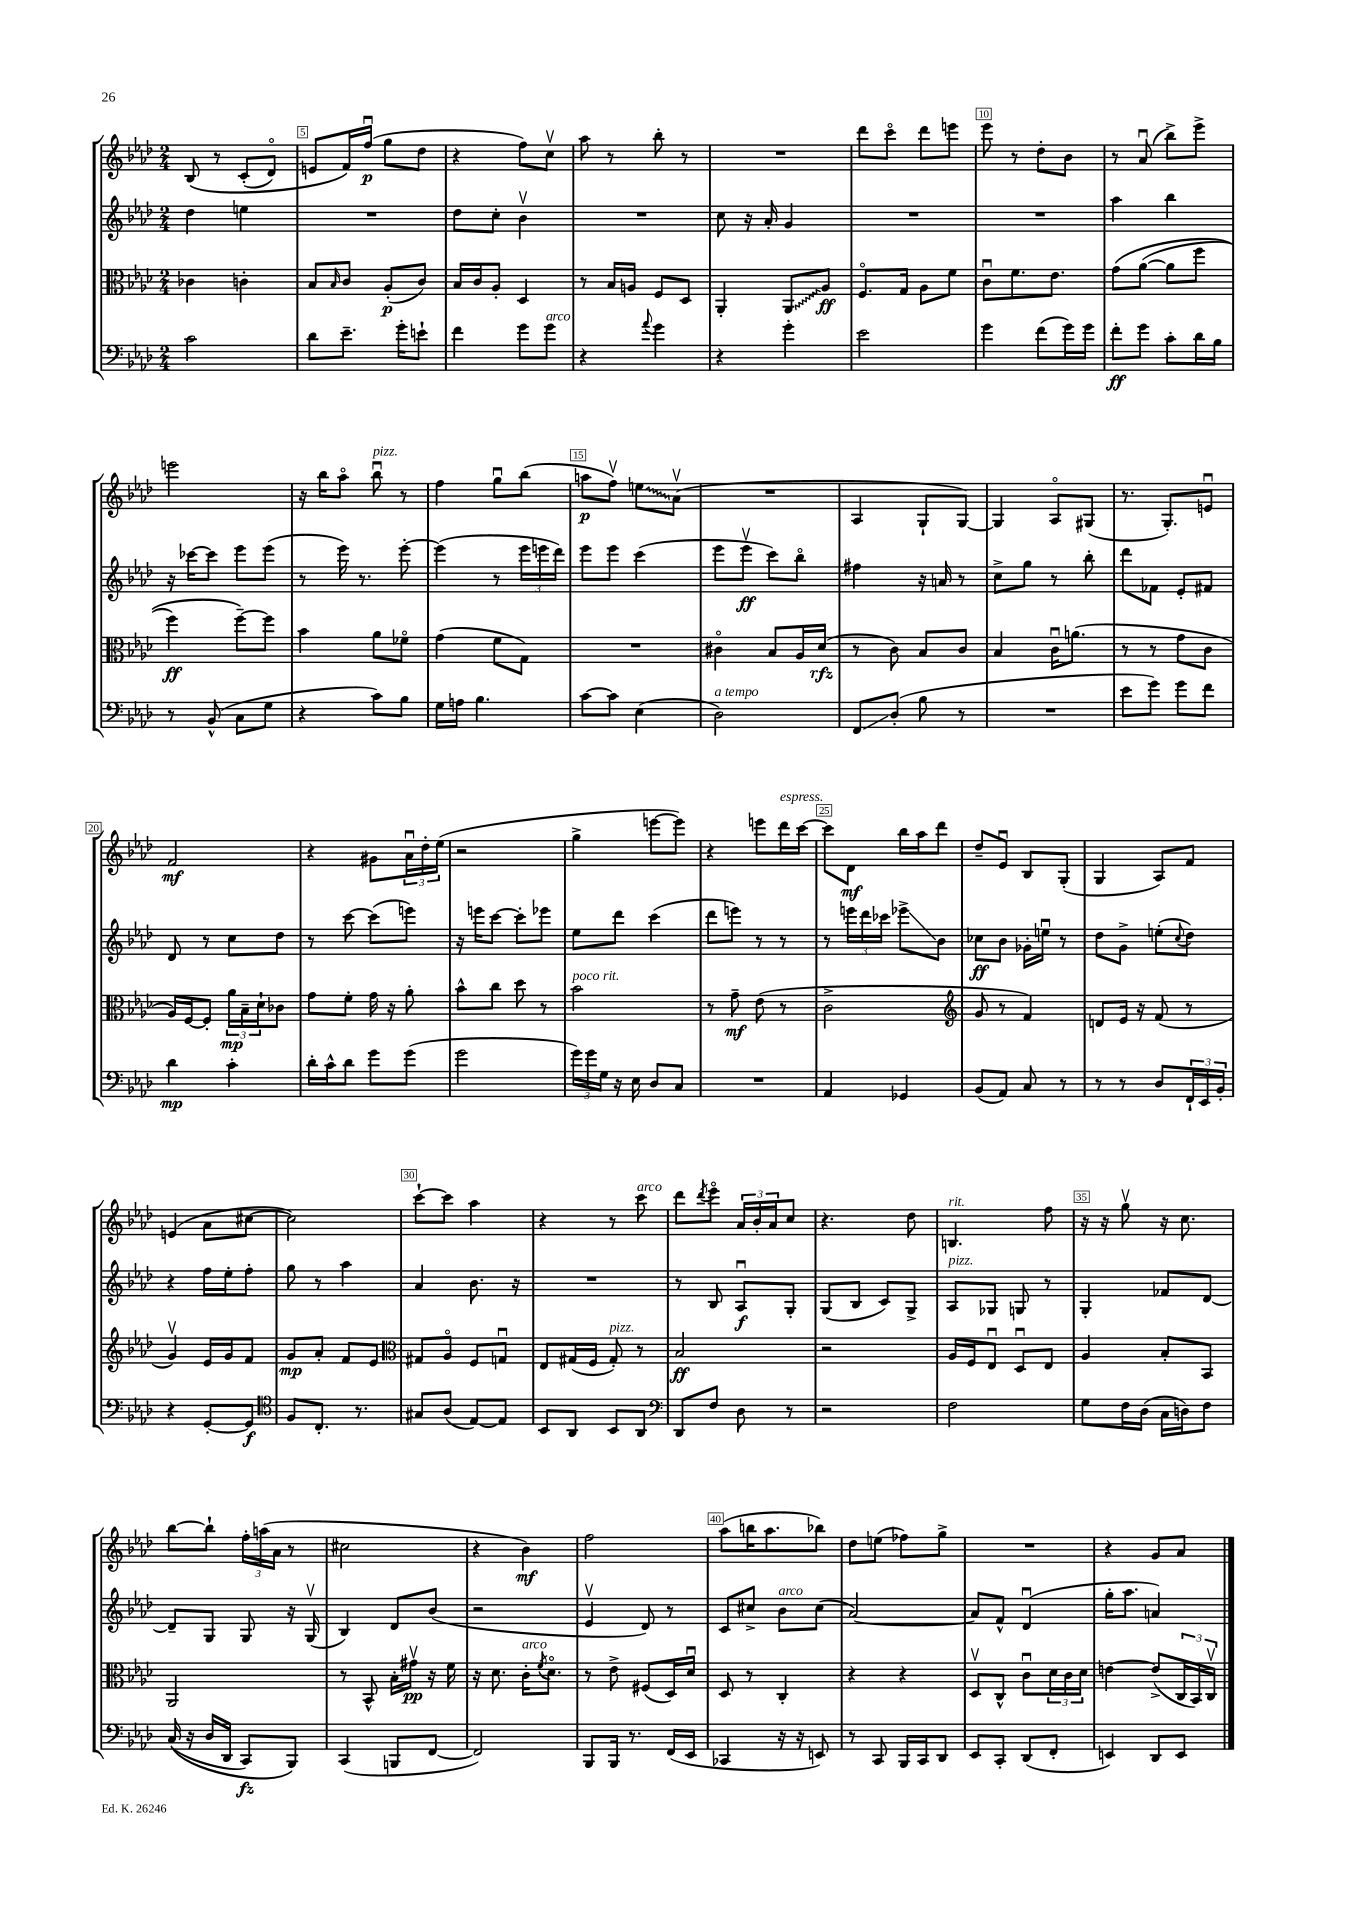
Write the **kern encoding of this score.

**kern	**kern	**kern	**kern
*staff4	*staff3	*staff2	*staff1
*clefF4	*clefC3	*clefG2	*clefG2
*k[b-e-a-d-]	*k[b-e-a-d-]	*k[b-e-a-d-]	*k[b-e-a-d-]
*M2/4	*M2/4	*M2/4	*M2/4
2c	4c-	4dd-	&(8B-
.	.	.	8r
.	4c'	4ee	(8c'
.	.	.	8d-o)
=	=	=	=
8d-	8B-	2r	8e
.	16qqB-	.	.
8.e-~	8c	.	16f&)
.	.	.	(16ffu
.	(8A-'	.	8gg
16g'	.	.	.
8e`	8c)	.	8dd-
=	=	=	=
4f	16B-	8dd-	4r
.	16c	.	.
.	8A-'	8cc'	.
8g	4D-	4b-v	8ff)
8g	.	.	8ccv
=	=	=	=
4r	8r	2r	8aa-
.	16B-	.	8r
.	16A	.	.
8qqa-	.	.	.
4g	8F	.	8bb-'
.	8D-	.	8r
=	=	=	=
4r	4AA-'	8cc	2r
.	.	16r	.
.	.	16a-'	.
4g'	8AA-	4g	.
.	8A-	.	.
=	=	=	=
2e-	8.Fo	2r	8ddd-
.	.	.	8ccco
.	16G	.	.
.	8A-	.	8ddd-
.	8f	.	8eee
=	=	=	=
4g	8cu	2r	8eee-
.	8.f	.	8r
(8f	.	.	8dd-'
.	8.e-	.	.
16g)	.	.	8b-
16g	.	.	.
=	=	=	=
8f'	&(8g	4aa-	8r
8g	([8a-	.	(8a-u
8c'	8a-]	4bb-	8bb-^)
16d-	8ff	.	8eee-^
16B-	.	.	.
=	=	=	=
8r	4ff)	16r	2eee
.	.	[16ccc-	.
(8BB-^^	.	8ccc-]	.
8C	[8ff~&)	8eee-	.
8G	8ff]	(8eee-	.
=	=	=	=
4r	4b-	8r	16r
.	.	.	16bb-
.	.	16eee-)	8aa-o
.	.	8.r	.
8c)	8a-	.	8bb-u
8B-	8f-o	[8eee-'	8r
=	=	=	=
16G	(4g	(4eee-]	4ff
16A	.	.	.
4.B-	.	.	.
.	8f	8r	8ggu
.	8G)	24eee-	(8bb-
.	.	24eee	.
.	.	24ddd-)	.
=	=	=	=
[8c	2r	8eee-	8aa
8c]	.	8eee-	8ffv)
(4E-	.	(4ccc	8ee
.	.	.	(8a-v
=	=	=	=
2D-)	4c#o	8eee-	2r
.	.	8eee-v	.
.	8B-	8ccc)	.
.	16A-	8bb-o	.
.	(16d-	.	.
=	=	=	=
8FF	8r	4ff#	4A-
(8D-'	8c)	.	.
8B-	8B-	16r	8G`
.	.	16a	.
8r	8c	8r	[8G)
=	=	=	=
2r	4B-	8cc^	4G]
.	.	8gg	.
.	16cu	8r	8A-o
.	(8.a	.	.
.	.	8bb-'	(8G#
=	=	=	=
8e-	8r	8ddd-	8.r
8g)	8r	8f-	.
.	.	.	8.G')
8g	8g	8e-'	.
8f	8c	8f#	8eu
=	=	=	=
4d-	16A-)	8d-	2f
.	[16F	.	.
.	8F']	8r	.
4c'	24a-	8cc	.
.	24B-~	.	.
.	24d-`	.	.
.	8c-	8dd-	.
=	=	=	=
16d-'	8g	8r	4r
16c^^	.	.	.
8d-	8f'	[8ccc	.
8g	16g	(8ccc]	8g#
.	16r	.	.
(8g	8a-'	8eee)	24a-u
.	.	.	24dd-'
.	.	.	(24ee-
=	=	=	=
2g	8b-^^	16r	2r
.	.	16eee	.
.	8cc	[8ccc	.
.	8dd-	8ccc']	.
.	8r	8eee-	.
=	=	=	=
24g)	2b-	8ee-	4gg^
24g	.	.	.
24G	.	.	.
16r	.	8ddd-	.
16E-	.	.	.
8D-	.	(4ccc	[8eee
8C	.	.	8eee])
=	=	=	=
2r	8r	8ddd-	4r
.	8g~	8eee)	.
.	(8e-	8r	8eee
.	8r	8r	16ddd-
.	.	.	[16ccc
=	=	=	=
4AA-	2c^	8r	8ccc]
.	.	24eee	8d-
.	.	24ddd-	.
.	.	24ccc-	.
4GG-	.	8eee-^	16bb-
.	.	.	16aa-
.	.	8b-	8ddd-
=	=	=	=
*	*clefG2	*	*
(8BB-	8g	8cc-	8dd-~
8AA-)	8r	8b-	8e-u
8C	4f)	16g-'	8B-
.	.	16eeu	.
8r	.	8r	(8G'
=	=	=	=
8r	8d	8dd-	4G
8r	16e-	8g^	.
.	16r	.	.
8D-	(8f	(8ee'	8A-)
.	.	8qqcc	.
24FF`	8r	8dd-)	8f
24EE-	.	.	.
24BB-'	.	.	.
=	=	=	=
4r	4gv)	4r	(4e
[8GG'	16e-	16ff	8a-
.	16g	16ee-'	.
8GG]	8f	8ff'	[8cc#
=	=	=	=
*clefC4	*	*	*
8F	8g	8gg	2cc#])
8.C'	8a-'	8r	.
.	8f	4aa-	.
8.r	.	.	.
.	8e-	.	.
=	=	=	=
*	*clefC3	*	*
8G#	8G#	4a-	[8ccc`
(8A-	8A-o	.	8ccc]
[8E-)	8F	8.b-	4aa-
8E-]	8Gu	.	.
.	.	16r	.
=	=	=	=
8BB-	8E-	2r	4r
8AA-	(16G#	.	.
.	16F	.	.
8BB-	8G#')	.	8r
8AA-	8r	.	8ccc
=	=	=	=
*clefF4	*	*	*
8DD-	2B-	8r	8ddd-
.	.	.	8qddd-
8F	.	8B-	8eee-o
8D-	.	8A-u	24a-
.	.	.	24b-'
.	.	.	24a-
8r	.	8G'	8cc
=	=	=	=
2r	2r	(8G	4.r
.	.	8B-	.
.	.	8c)	.
.	.	8G^	8dd-
=	=	=	=
2F	16A-	8A-	4.B
.	16F	.	.
.	8E-u	8G-	.
.	8D-u	8G	.
.	8E-	8r	8ff
=	=	=	=
8G	4A-	4G'	16r
.	.	.	16r
16F	.	.	8ggv
(16D-	.	.	.
16C	8B-'	8f-	16r
16D)	.	.	8.cc
8F	8BB-	[8d-	.
=	=	=	=
&((16C	2AA-	8d-~]	[8bb-
16r	.	.	.
16D-	.	8G	8bb-`]
16DD-	.	.	.
8CC)	.	8G	24ff'
.	.	.	(24aa
.	.	.	24a-
8BBB-&)	.	16r	8r
.	.	(16Gv	.
=	=	=	=
(4CC	8r	4B-)	2cc#
.	8BB-^^	.	.
8BBB	16B-'	8d-	.
.	16g#v	.	.
[8FF	16r	(8b-	.
.	16f	.	.
=	=	=	=
2FF])	16r	2r	4r
.	8.d-	.	.
.	16c'	.	4b-)
.	8qf	.	.
.	8.d-o	.	.
=	=	=	=
8BBB-	8r	4e-v	2ff
16BBB-	8e-^	.	.
8.r	.	.	.
.	(8F#	8d-)	.
(16FF	16D-)	8r	.
16EE-	16d-u	.	.
=	=	=	=
4CC-	8D-	8c	(8aa-
.	8r	8cc#^	16bb
.	.	.	8.aa-
16r	4C'	8b-	.
16r	.	.	.
8EE)	.	(8cc#	8bb-)
=	=	=	=
8r	4r	[2a-)	8dd-
8CC	.	.	(8ee
16BBB-	4r	.	8ff-)
16CC	.	.	.
8DD-	.	.	8gg^
=	=	=	=
8EE-	8D-v	8a-]	2r
8CC'	8C^^	8f^^	.
(8DD-	8cu	(4d-u	.
8FF'	24d-	.	.
.	24c	.	.
.	24d-	.	.
=	=	=	=
4EE)	[4e	16gg'	4r
.	.	8.aa-	.
8DD-	(8e^]	4a)	8g
8EE	24C	.	8a-
.	24BB-)	.	.
.	24Cv	.	.
==	==	==	==
*-	*-	*-	*-
